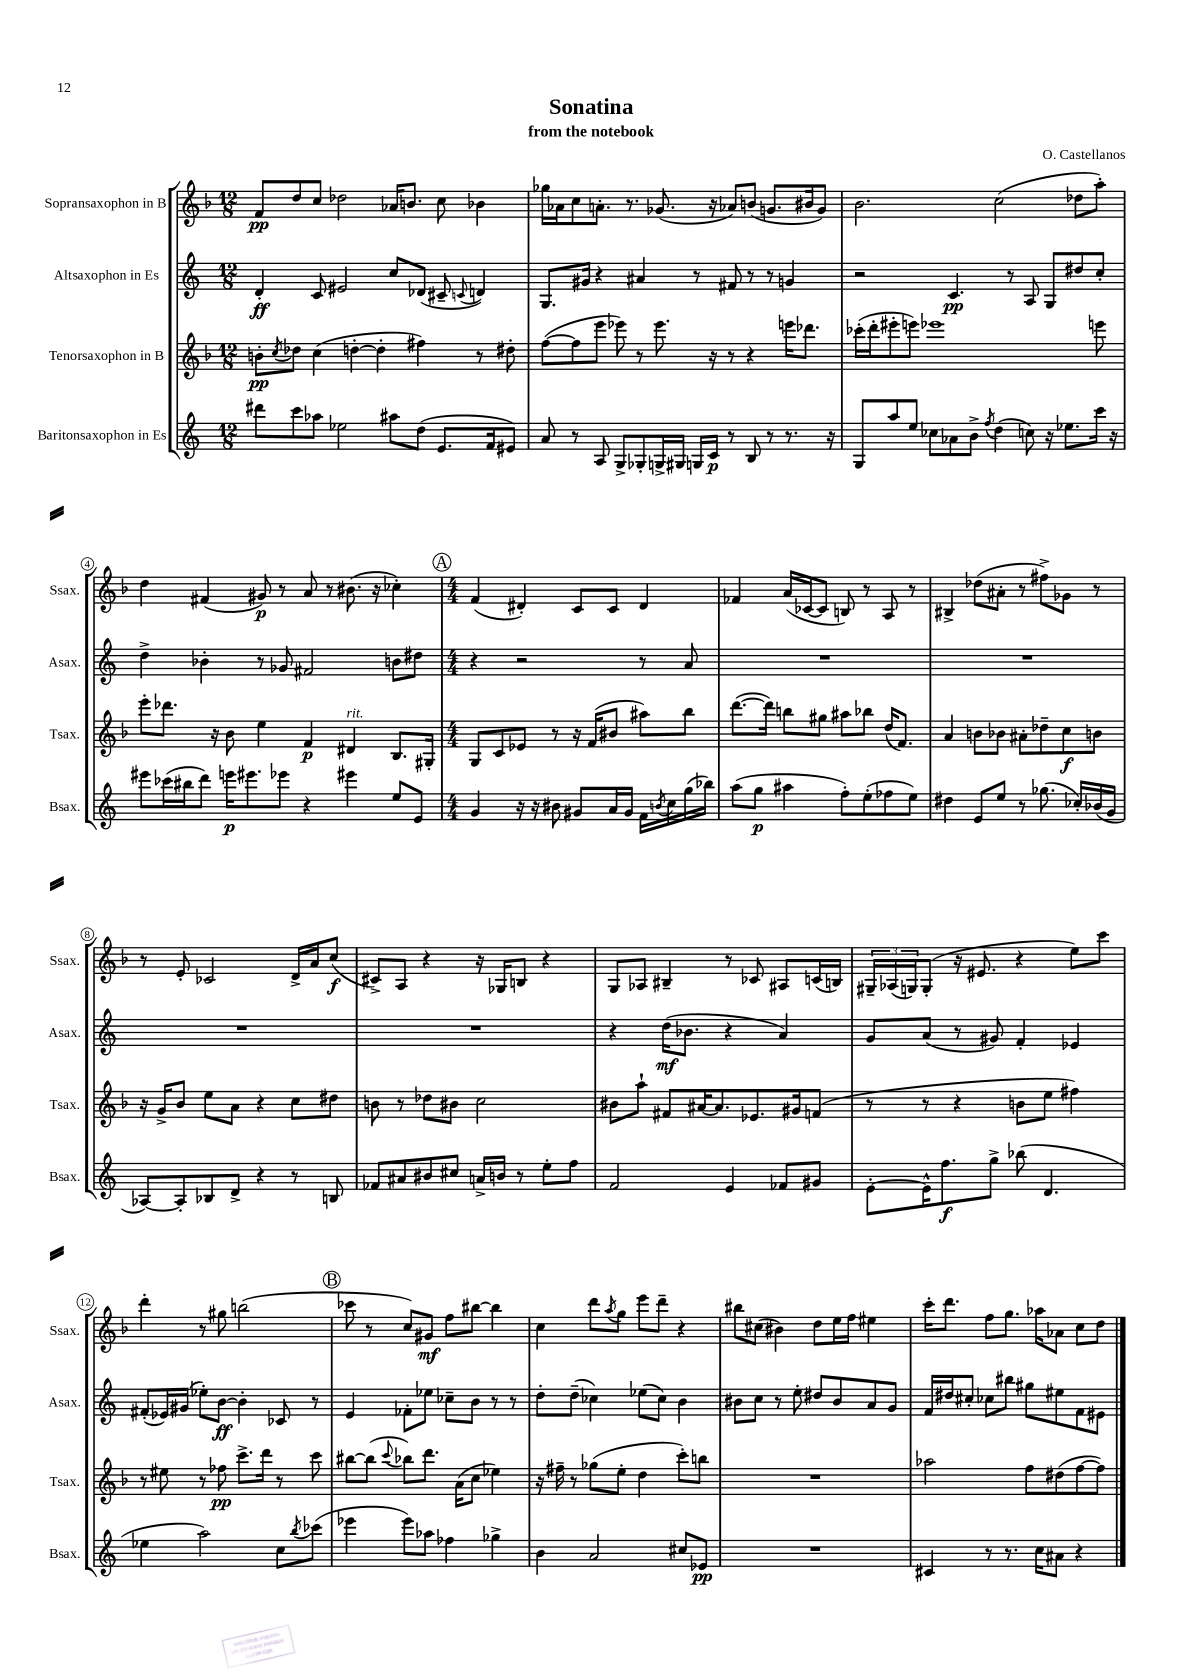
\header { title = "Sonatina" composer = "O. Castellanos" subtitle = "from the notebook" }
<<
\new StaffGroup <<
\new Staff = "s0" \with { instrumentName = "Sopransaxophon in B" shortInstrumentName = "Ssax." } {
    \clef treble \key f \major \numericTimeSignature \time 12/8
    f'8\pp d''8 c''8 des''2 aes'16 b'8. c''8 bes'4 |
    ges''16 aes'16 c''8 a'8.-. r8. ges'8.( r16 aes'8) b'8( g'8. bis'16 g'8) |
    bes'2. c''2( des''8 a''8-.) |
    d''4 fis'4( gis'8\p) r8 a'8 r8 bis'8.( r16 ces''4-.) |
    \mark \markup { \circle "A" } \numericTimeSignature \time 4/4 f'4( dis'4-.) c'8 c'8 dis'4 |
    fes'4 a'16( ces'16~ ces'8 b8) r8 a8 r8 |
    bis4-> des''8( ais'8-. r8 fis''8->) ges'8 r8 |
    r8 e'8-. ces'2 d'16-> a'16 c''8\f( |
    cis'8->) a8 r4 r16 ges16 b8 r4 |
    g8 aes8 bis4-- r8 ces'8 ais8 c'16( b16) |
    \tuplet 3/2 { gis16-- aes16( g16) } g8-.( r16 eis'8. r4 e''8) c'''8 |
    d'''4-. r8 gis''8 b''2( |
    \mark \markup { \circle "B" } ces'''8 r8 c''8) gis'8\mf f''8 bis''8~ bis''4 |
    c''4 d'''8 \acciaccatura { a''8 } g''8 e'''8 d'''8-- r4 |
    bis''8 cis''8( bis'4) d''8 e''16 f''16 eis''4 |
    c'''16-. d'''8. f''8 g''8. aes''16 aes'8 c''8 d''8 \bar "|." |
}
\new Staff = "s1" \with { instrumentName = "Altsaxophon in Es" shortInstrumentName = "Asax." } {
    \clef treble \key c \major \numericTimeSignature \time 12/8
    d'4-.\ff c'8 eis'2 c''8 des'8( cis'8-- \appoggiatura { c'8 } d'4) |
    g8. gis'16 r4 ais'4 r8 fis'8 r8 r8 g'4 |
    r2 c'4.\pp r8 a8 g8 dis''8 c''8-. |
    d''4-> bes'4-. r8 ges'8 fis'2 b'8 dis''8 |
    \mark \markup { \circle "A" } \numericTimeSignature \time 4/4 r4 r2 r8 a'8 |
    R1 |
    R1 |
    R1 |
    R1 |
    r4 d''16\mf( bes'8. r4 a'4) |
    g'8 a'8( r8 gis'8) f'4-. ees'4 |
    fis'8-.( ees'16) gis'16( ees''8-.) b'8~\ff b'4-. ces'8 r8 |
    \mark \markup { \circle "B" } e'4 fes'8-. ees''8 ces''8-- b'8 r8 r8 |
    d''8-. d''8--( ces''4) ees''8( ces''8) b'4 |
    bis'8 c''8 r8 e''8-. dis''8 bis'8 a'8 g'8 |
    f'16 dis''16 cis''8-. ces''8 bis''8 gis''8 eis''8 f'8 eis'8 \bar "|." |
}
\new Staff = "s2" \with { instrumentName = "Tenorsaxophon in B" shortInstrumentName = "Tsax." } {
    \clef treble \key f \major \numericTimeSignature \time 12/8
    b'8-.\pp \acciaccatura { c''8 } des''8 c''4( d''4~-. d''4-. fis''4) r8 dis''8-. |
    f''8~( f''8 e'''8 ees'''8) r8 ees'''8. r16 r8 r4 e'''16 des'''8. |
    ces'''16-.( d'''16-. eis'''8-. e'''8) ees'''1 e'''8 |
    e'''8-. des'''8. r16 bes'8 e''4 f'4\p dis'4^\markup { \italic "rit." } bes8. gis16-. |
    \mark \markup { \circle "A" } \numericTimeSignature \time 4/4 g8 c'8 ees'8 r8 r16 f'16( bis'8 ais''8) bes''8 |
    d'''8.~( d'''16) b''8 gis''8 ais''8 bes''8 d''16( f'8.) |
    a'4 b'8 bes'8 ais'8-. des''8-- c''8\f b'8 |
    r16 g'16-> bes'8 e''8 a'8 r4 c''8 dis''8 |
    b'8 r8 des''8 bis'8 c''2 |
    bis'8 a''8-! fis'8 ais'16~ ais'8. ees'8. gis'16 f'8( |
    r8 r8 r4 b'8 e''8 fis''4) |
    r8 eis''8 r8 fes''8\pp c'''8.-> d'''16 r8 c'''8 |
    \mark \markup { \circle "B" } bis''8~ bis''8( \appoggiatura { c'''8 } bes''8) d'''8. a'16( c''8 ees''4) |
    r16 fis''16-- r8 ges''8( e''8-. d''4 c'''8-.) b''8 |
    R1 |
    aes''2 f''8 dis''8( f''8~ f''8) \bar "|." |
}
\new Staff = "s3" \with { instrumentName = "Baritonsaxophon in Es" shortInstrumentName = "Bsax." } {
    \clef treble \key c \major \numericTimeSignature \time 12/8
    dis'''8 c'''8 aes''8 ees''2 ais''8 d''8( e'8. f'16 eis'8) |
    a'8 r8 a8 g8-> ges8-. g16-> gis16 g16 c'16\p r8 b8 r8 r8. r16 |
    g8 a''8 e''8 ces''8 aes'8 b'8-> \acciaccatura { f''8 } d''4( c''8) r16 ees''8. c'''16 r16 |
    eis'''8 ces'''16( bis''16 d'''8) e'''16\p eis'''8. ees'''8 r4 eis'''4 e''8 e'8 |
    \mark \markup { \circle "A" } \numericTimeSignature \time 4/4 g'4 r16 r16 bis'8 gis'8 a'16 gis'16 f'16 \acciaccatura { b'8 } c''16 g''16( bes''16) |
    a''8( g''8\p ais''4 f''8-.) e''8-.( fes''8 e''8) |
    dis''4 e'8 e''8 r8 ges''8.( ces''16-.) bes'16( g'16 |
    aes8~) aes8-. bes8 d'8-> r4 r8 b8 |
    fes'8 ais'8 bis'8 cis''8 a'16-> b'16 r8 e''8-. f''8 |
    f'2 e'4 fes'8 gis'8 |
    e'8~-. e'16-^ f''8.\f g''8-> bes''8( d'4. |
    ees''4 a''2) c''8 \acciaccatura { b''8 } ces'''8( |
    \mark \markup { \circle "B" } ees'''4 ees'''8) aes''8 fes''4 ges''4-> |
    b'4 a'2 cis''8 ees'8\pp |
    R1 |
    cis'4 r8 r8. c''16 ais'8 r4 \bar "|." |
}
>>
>>
\layout { \context { \Score \override BarNumber.stencil = #(make-stencil-circler 0.1 0.3 ly:text-interface::print) } }
